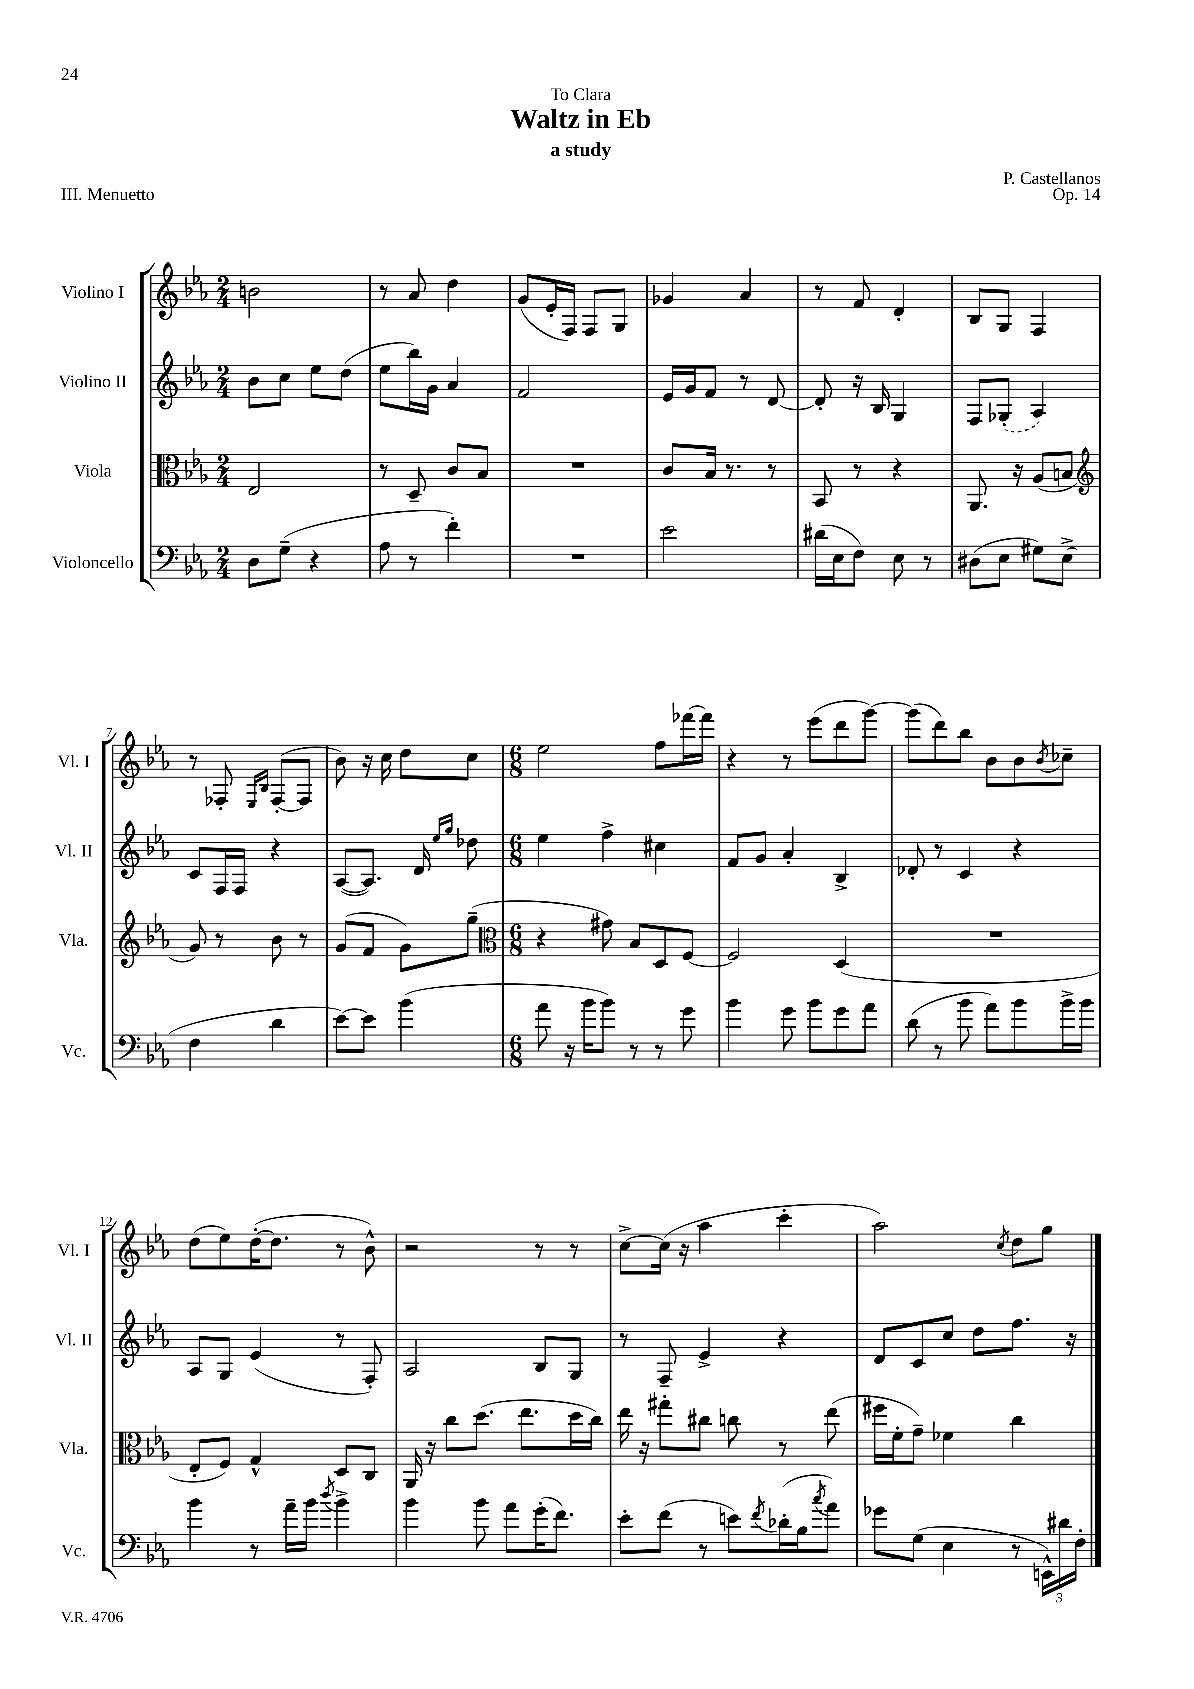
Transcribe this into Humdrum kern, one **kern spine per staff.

**kern	**kern	**kern	**kern
*staff4	*staff3	*staff2	*staff1
*clefF4	*clefC3	*clefG2	*clefG2
*k[b-e-a-]	*k[b-e-a-]	*k[b-e-a-]	*k[b-e-a-]
*M2/4	*M2/4	*M2/4	*M2/4
8D\L	2E-/	8b-\L	2b\
(8G~\J	.	8cc\J	.
4r	.	8ee-\L	.
.	.	(8dd\J	.
=	=	=	=
8A-\	8r	8ee-\L	8r
8r	8D~/	16bb-\L)	8a-/
.	.	16g\JJ	.
4f'\)	8c/L	4a-/	4dd\
.	8B-/J	.	.
=	=	=	=
2r	2r	2f/	(8g/L
.	.	.	16e-'/L
.	.	.	16F/JJ)
.	.	.	8F/L
.	.	.	8G/J
=	=	=	=
2e-\	8c/L	16e-/LL	4g-/
.	.	16g/J	.
.	16B-/Jk	8f/J	.
.	8.r	.	.
.	.	8r	4a-/
.	8r	[8d/	.
=	=	=	=
(16d#\LL	8BB-/	8d'/]	8r
16E-\J	.	.	.
8F\J)	8r	16r	8f/
.	.	16B-/	.
8E-\	4r	4G/	4d'/
8r	.	.	.
=	=	=	=
(8D#\L	8.AA-/	8F/L	8B-/L
8E-\J	.	(8G-'/J	8G/J
.	16r	.	.
8G#\L)	(8A-/L	4A-/)	4F/
(8E-^\J	8B/J	.	.
=	=	=	=
*	*clefG2	*	*
4F\	8g/)	8c/L	8r
.	8r	16F/L	8F-'/
.	.	16F/JJ	.
.	.	.	16qqE-/LL
.	.	.	16qqB-/JJ
4d\	8b-\	4r	([8F-'/L
.	8r	.	8F-/]J
=	=	=	=
[8e-\L)	(8g/L	([8A-/L	8b-\)
8e-\]J	8f/J	8.A-/]J)	16r
.	.	.	16cc\
(4b-\	8g\L)	.	8dd\L
.	.	16d/	.
.	.	16qqee-/LL	.
.	.	16qqgg/JJ	.
.	(8gg~\J	8dd-\	8cc\J
=	=	=	=
*	*clefC3	*	*
*M6/8	*M6/8	*M6/8	*M6/8
8a-\	4r	4ee-\	2ee-\
16r	.	.	.
16b-\LK	.	.	.
8b-\J)	8g#\)	4ff^\	.
8r	8B-/L	.	.
8r	8D/	4cc#\	8ff\L
8g\	[8F/J	.	[16fff-\L
.	.	.	16fff-\]JJ
=	=	=	=
4b-\	2F/]	8f/L	4r
.	.	8g/J	.
8g\	.	4a-'/	8r
8b-\L	.	.	(8eee-\L
8g\	(4D/	4B-^/	8ddd\
8a-\J	.	.	[8ggg\J)
=	=	=	=
(8d\	2.r	8d-'/	(8ggg\]L
8r	.	8r	8ddd\)
8b-\	.	4c/	8bb-\J
8a-\L)	.	.	8b-\L
8b-\	.	4r	8b-\
.	.	.	8qb-/
16b-^\L	.	.	8cc-~\J
16b-\JJ	.	.	.
=	=	=	=
4b-\	8E-'/L	8A-/L	(8dd\L
.	8F/J)	8G/J	8ee-\)
8r	4G^^/	(4e-/	([16dd'\K
.	.	.	8.dd\]J
16a-~\LL	.	.	.
16b-\JJ	.	.	.
8qdd/	.	.	.
4b-^\	8D/L	8r	8r
.	8C/J	8F'/)	8b-^^\)
=	=	=	=
4b-\	16AA-/	2A-/	2r
.	16r	.	.
.	8cc\L	.	.
8b-\	(8.dd\J	.	.
8a-\L	.	.	.
.	8.ee-\L	.	.
(16g'\K	.	8B-/L	8r
8.f\J)	.	.	.
.	16dd\L	8G/J	8r
.	16cc\JJ)	.	.
=	=	=	=
8e-'\L	16ee-\	8r	[8cc^\L
.	16r	.	.
(8f\J	8gg#'\L	8F~/	(16cc\]Jk
.	.	.	16r
8r	8cc#\J	4e-^/	4aa-\
8e\L)	8cc\	.	.
8qf/	.	.	.
(16d-'\L	8r	4r	4ccc'\
16B-\J	.	.	.
8qcc/	.	.	.
8a-\J)	(8ee-\	.	.
=	=	=	=
8g-\L	16ff#\LL	8d/L	2aa-\)
.	16f'\J	.	.
(8G\J	8g~\J)	8c/	.
4E-\	4f-\	8cc/J	.
.	.	8dd\L	.
.	.	.	8qcc/
8r	4cc\	8.ff\J	8dd\L
24EE^^\LL)	.	.	8gg\J
24d#\	.	.	.
.	.	16r	.
24F'\JJ	.	.	.
==	==	==	==
*-	*-	*-	*-
